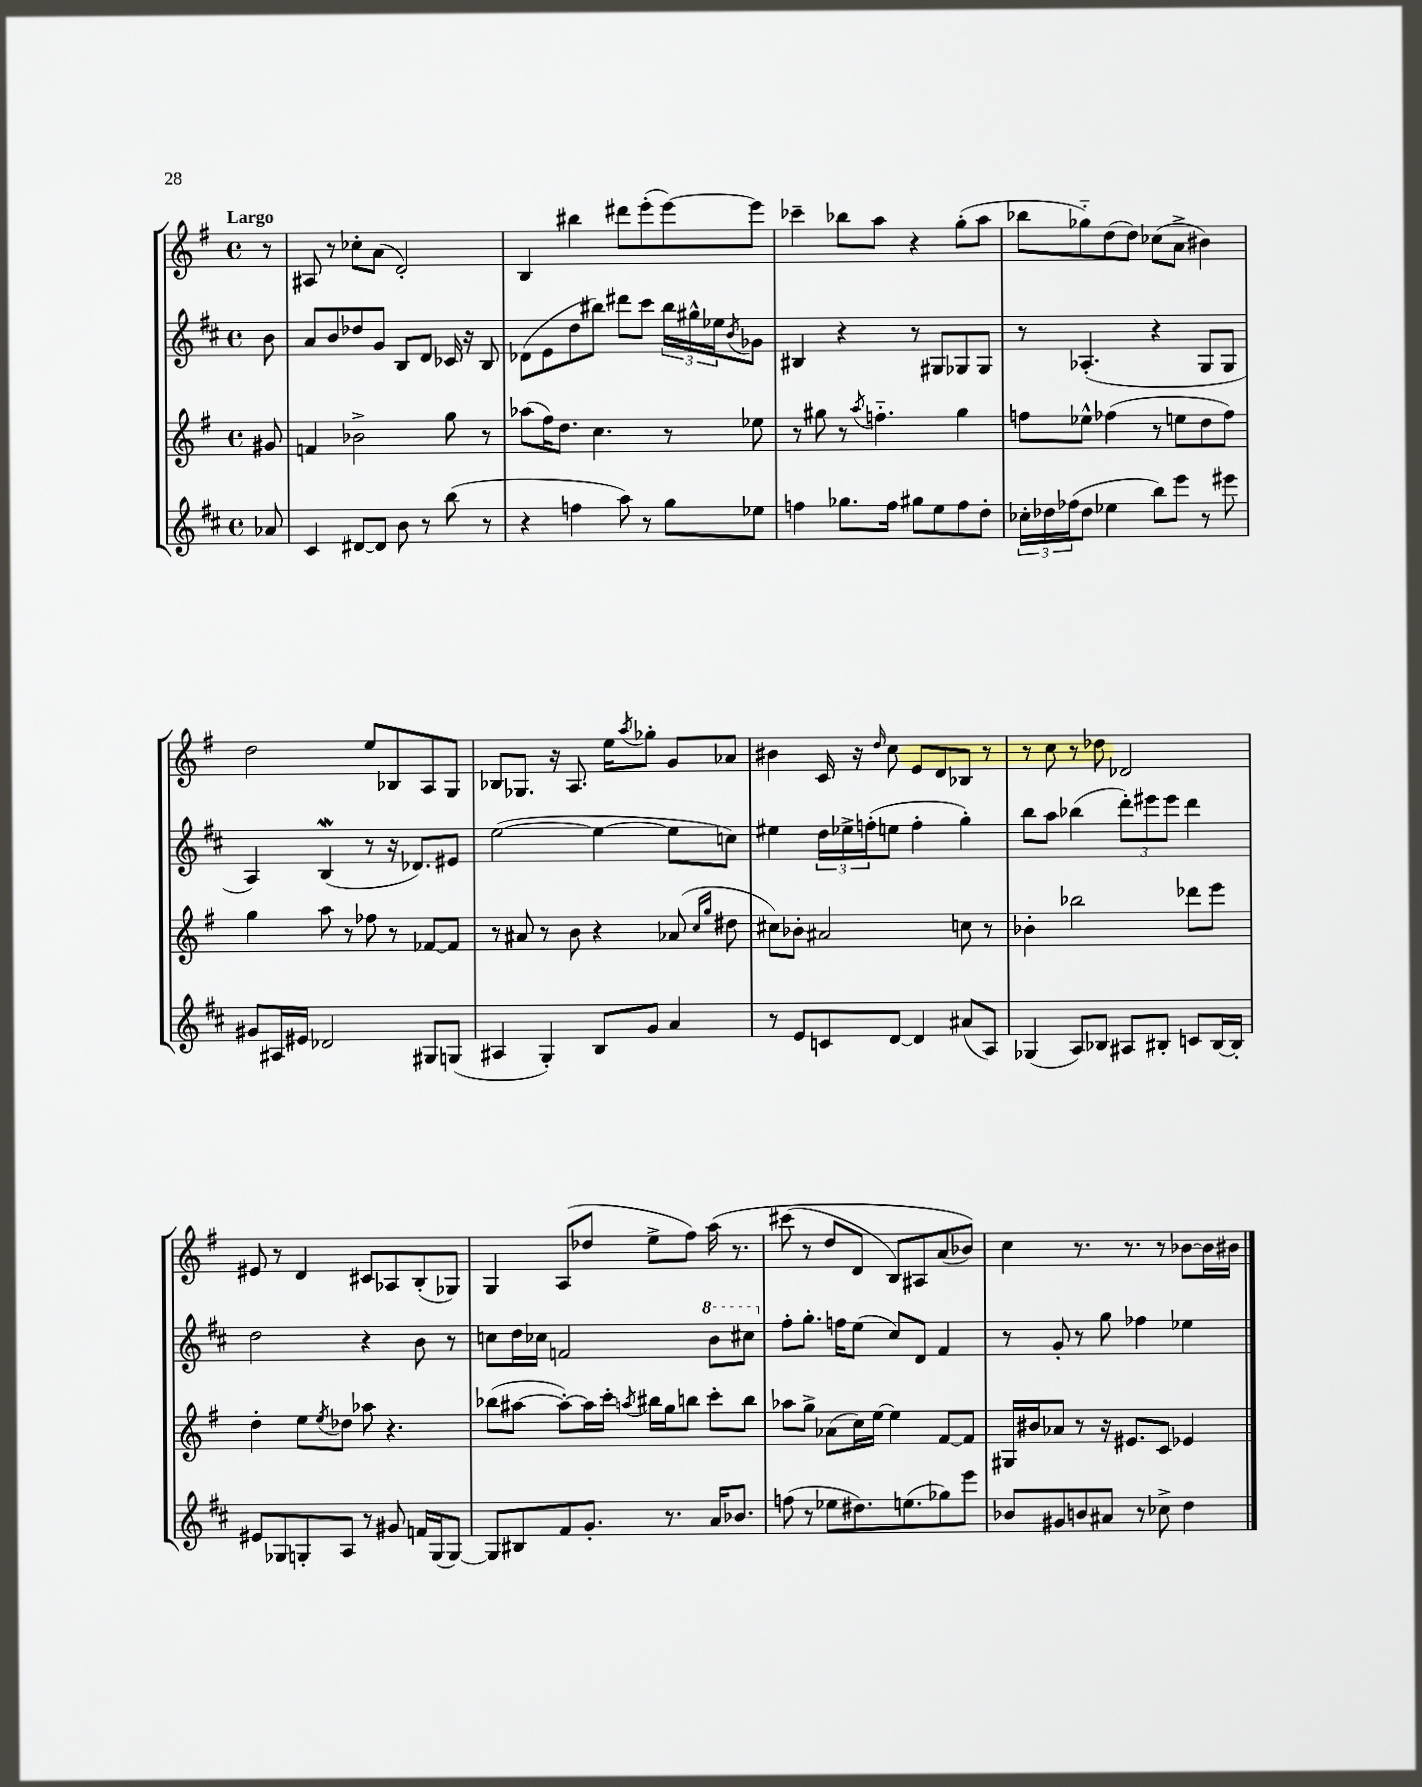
<<
\new StaffGroup <<
\new Staff = "s0" {
    \clef treble \key g \major \defaultTimeSignature \time 4/4 \partial 8 \tempo "Largo"
    r8 |
    ais8 r8 ces''8-. a'8( d'2-.) |
    b4 bis''4 dis'''8 e'''8-.( e'''8~) e'''8 |
    ces'''4-- bes''8 a''8 r4 g''8-.( a''8 |
    bes''8 ges''8-_) d''8( d''8) ces''8( a'8-> bis'4) |
    d''2 e''8 bes8 a8 g8 |
    bes8 ges8. r16 a8. e''16 \acciaccatura { a''8 } ges''8-. g'8 aes'8 |
    bis'4 c'16 r16 \grace { d''16 } c''8 e'8 d'8 bes8 r8 |
    r8 c''8 r8 des''8 des'2 |
    eis'8 r8 d'4 cis'8 aes8 b8-.( ges8) |
    g4 a8( des''8 e''8-> fis''8) a''16\( r8. |
    cis'''8( r8 d''8 d'8 b8) ais8 a'8( bes'8)\) |
    c''4 r8. r8. r8 bes'8~ bes'16 bis'16 \bar "|." |
}
\new Staff = "s1" {
    \clef treble \key d \major \defaultTimeSignature \time 4/4 \partial 8
    b'8 |
    a'8 b'8 des''8 g'8 b8 d'8 ces'16 r16 b8 |
    des'8( e'8 d''8 bis''8) dis'''8 cis'''8 \tuplet 3/2 { bis''16 gis''16-^ ees''16 } \acciaccatura { b'8 } ges'8 |
    bis4 r4 r8 gis8 ges8 ges8 |
    r8 aes4.-.( r4 g8 g8 |
    a4) b4\mordent( r8 r16 des'8.) eis'8 |
    e''2~( e''4~ e''8 c''8) |
    eis''4 \tuplet 3/2 { d''16 ees''16-> f''16-.( } e''8 f''4-. g''4-.) |
    b''8 a''8 bes''4( \tuplet 3/2 { d'''8-.) eis'''8 eis'''8 } d'''4 |
    d''2 r4 b'8 r8 |
    c''8 d''16 ces''16 f'2 \ottava #1 b''8 cis'''!8 \ottava #0 |
    fis''8-. g''8.-. f''16 e''8( cis''8) d'8 fis'4 |
    r8 g'8-. r8 g''8 fes''4 ees''4 \bar "|." |
}
\new Staff = "s2" {
    \clef treble \key g \major \defaultTimeSignature \time 4/4 \partial 8
    gis'8 |
    f'4 bes'2-> g''8 r8 |
    aes''8( fis''16) d''8. c''4. r8 ees''8 |
    r8 gis''8 r8 \acciaccatura { a''8 } f''4.-_ gis''4 |
    f''8 ees''8-^ fes''4( r8 e''8 d''8 fes''8) |
    g''4 a''8 r8 fes''8 r8 fes'8~ fes'8 |
    r8 ais'8 r8 b'8 r4 aes'8( \grace { c''16 g''16 } dis''8 |
    cis''8) bes'8-. ais'2 c''8 r8 |
    bes'4-. bes''2 des'''8 e'''8 |
    d''4-. e''8 \acciaccatura { e''8 } des''8 aes''8 r4. |
    bes''8( ais''8~ ais''8~-.) ais''16 c'''16-. \acciaccatura { a''8 } bis''16 g''16 b''8 c'''8-. b''8 |
    aes''8 g''8-> aes'8( c''16) e''16~ e''4 fis'8~ fis'8 |
    gis16 bis'16 aes'8 r8 r16 eis'8. c'8 ees'4 \bar "|." |
}
\new Staff = "s3" {
    \clef treble \key d \major \defaultTimeSignature \time 4/4 \partial 8
    aes'8 |
    cis'4 dis'8~ dis'8 b'8 r8 b''8( r8 |
    r4 f''4 a''8) r8 g''8 ees''8 |
    f''4 ges''8. f''16 gis''8 e''8 f''8 d''8-. |
    \tuplet 3/2 { ces''16-. des''16 fes''16( } des''8 ees''4 b''8) e'''8 r8 eis'''8 |
    gis'8 ais16 eis'16 des'2 gis8 g8( |
    ais4 g4-.) b8 g'8 a'4 |
    r8 e'8 c'8 d'8~ d'4 ais'8( a8) |
    ges4( a8) bes8 ais8 bis8-. c'8 bis16~ bis16-. |
    eis'8 ges8 g8-. a8 r8 gis'8 f'16 g16( g8~) |
    g8 bis8 fis'8 g'8.-. r8. a'16 bes'8. |
    f''8( r8 ees''8 dis''8.) e''8.( ges''8) e'''8 |
    bes'8 gis'8 b'8 ais'8 r8 ces''8-> d''4 \bar "|." |
}
>>
>>
\layout { \context { \Score \remove "Bar_number_engraver" } }
